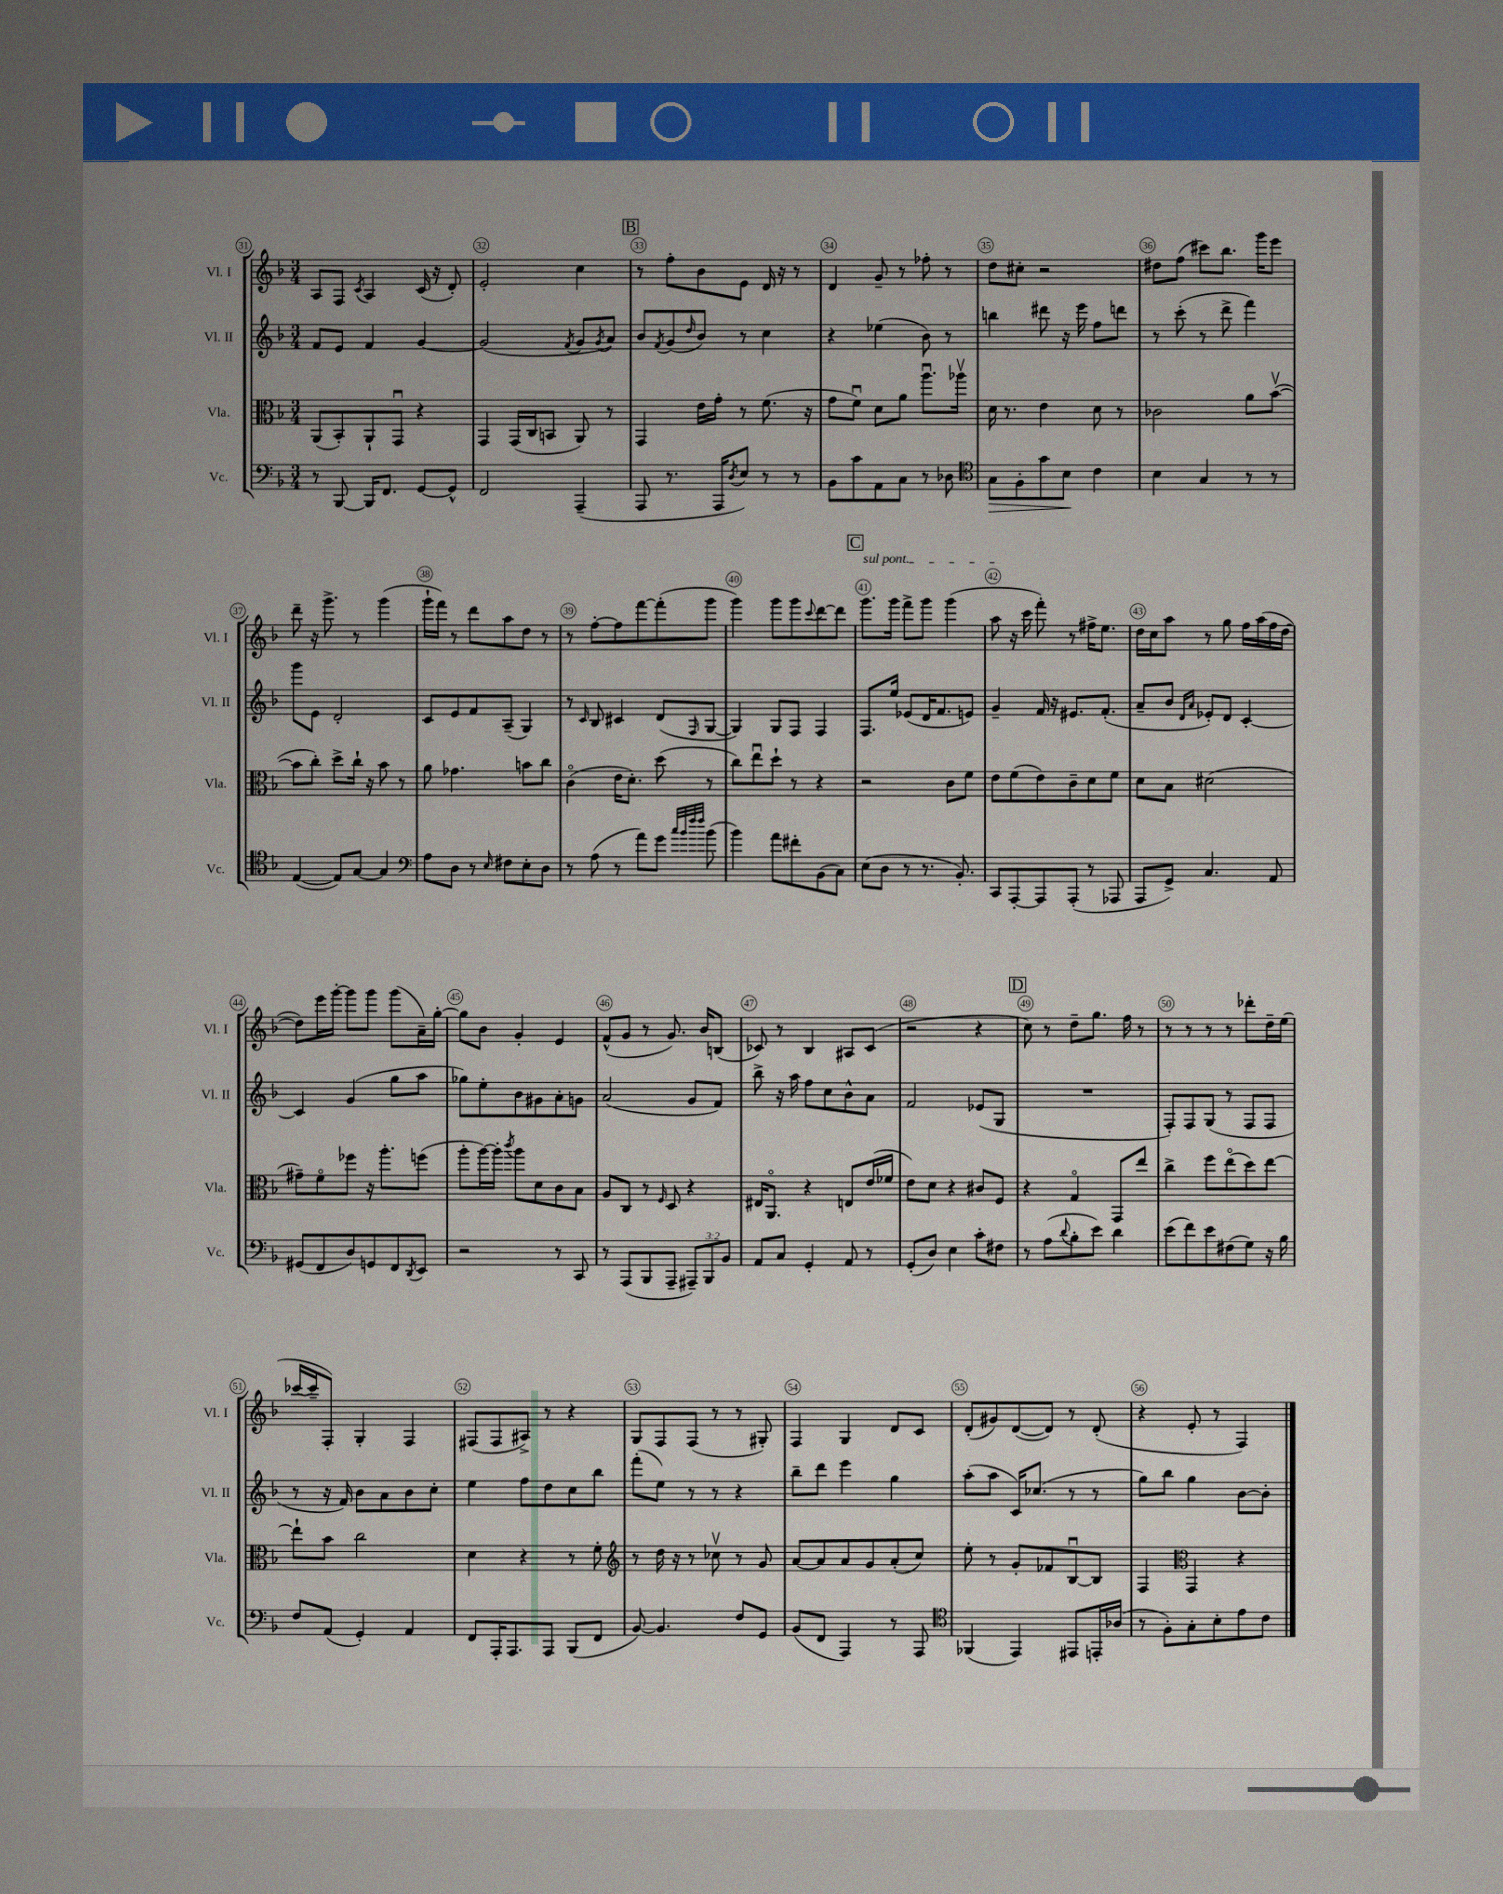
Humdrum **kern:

**kern	**dynam	**kern	**kern	**kern
*part4	*part4	*part3	*part2	*part1
*staff4	*staff4	*staff3	*staff2	*staff1
*I"Vc.	*	*I"Vla.	*I"Vl. II	*I"Vl. I
*I'Vc.	*	*I'Vla.	*I'Vl. II	*I'Vl. I
*clefF4	*	*clefC3	*clefG2	*clefG2
*k[b-]	*	*k[b-]	*k[b-]	*k[b-]
*M3/4	*	*M3/4	*M3/4	*M3/4
=31	=31	=31	=31	=31
8r	.	(8AA/L	8f/L	8A/L
[8BBB-/	.	8BB-'/)	8e/J	8F/J
.	.	.	.	8qc/
16BBB-/KL]	.	8AA`/	4f/	4A/
8.FF/J	.	.	.	.
.	.	8GGu/J	.	.
[8GG/L	.	4r	[4g/	(16c/
.	.	.	.	16r
8GG^^/J]	.	.	.	8d'/)
=32	=32	=32	=32	=32
2FF/	.	4GG/	(2g/]	2e'/
.	.	(16GG/LL	.	.
.	.	16C/J	.	.
.	.	8BBn/J	.	.
.	.	.	8qf/	.
(4AAA~/	.	8AA/)	8g/L	4cc\
.	.	.	8qg/	.
.	.	8r	8a/J)	.
!!LO:REH:place=s1:t=B
=33	=33	=33	=33	=33
8AAA/	.	4GG/	8b-/L	8r
.	.	.	8qf/	.
8.r	.	.	(8g/	8ff'\L
.	.	.	16qqdd/	.
.	.	16e\LL	8b-/J)	8b-\
16AAA/KL	.	16g'\JJ	.	.
8qD/	.	.	.	.
8E/J)	.	8r	8r	8e\J
8r	.	(8.f\	4cc\	16d/
.	.	.	.	16r
8r	.	.	.	8r
.	.	16r	.	.
=34	=34	=34	=34	=34
8BB-\L	.	8g\L	4r	4d/
8c\	.	8fu\J)	.	.
8AA\	.	8d\L	(4ee-X\	8g~/
8C\J	.	8a\J	.	8r
8r	.	8.aau\L	8b-\)	8ff-X'\
8D-X\	.	.	8r	8r
.	.	16aa-Xv\Jk	.	.
=35	=35	=35	=35	=35
*clefC4	*	*	*	*
!	!LO:HP:b	!	!	!
8G\L	>	16d\	4bbn\	8dd\L
.	.	8.r	.	.
8F'\	.	.	.	8cc#X'\J
8g\	.	4e\	8ddd#X\	2r
8B-\J	.	.	16r	.
.	.	.	16eee\	.
4c\	]	8d\	8ff\L	.
.	.	8r	8dddn\J	.
=36	=36	=36	=36	=36
4B-\	.	2c-X\	8r	8dd#X\L
.	.	.	(8ccc'\	(8ff\J
4G/	.	.	8r	8ccc#X\L)
.	.	.	8ddd^\	8.bb-\J
8r	.	8a\L	4fff\)	.
.	.	.	.	16ggg\KL
8r	.	([8b-v\J	.	8eee\J
!!LO:LB:g=z
=37	=37	=37	=37	=37
([4E/	.	8b-\L]	8ggg\L	8ddd~\
.	.	8cc'\J)	8e\J	16r
.	.	.	.	8.ggg^\
8E/L])	.	8dd^\L	2d'/	.
[8G/J	.	16cc`\Jk	.	8r
.	.	16r	.	.
4G/]	.	8b-\	.	(4ggg\
.	.	8r	.	.
=38	=38	=38	=38	=38
*clefF4	*	*	*	*
8A\L	.	8a\	8c/L	16ggg`\LL
.	.	.	.	16fff\JJ)
8D\J	.	4.g-X\	8e/	8r
8r	.	.	8f/	8ddd\L
16qqE/	.	.	.	.
8F#X\L	.	.	(8A~/J	8aa\
8E'\	.	8bn\L	4G/)	8dd\J
8D\J	.	8cc\J	.	8r
=39	=39	=39	=39	=39
8r	.	(4c\	8r	8r
.	.	.	16qqc/	.
(8A\	.	.	8B-/	[8ff'\L
8r	.	16e\KL	4c#X/	8ff\]
.	.	8.d'\J)	.	.
8a\L)	.	.	.	[8fff\
8g\J	.	(8dd\	(8d/L	(8fff'\]
32qqcc/LLL	.	.	.	.
32qqb-/	.	.	.	.
32qqff/	.	.	.	.
32qqff/JJJ	.	.	16qqF/	.
(8b-\	.	8r	[8G/J	8ggg\J
=40	=40	=40	=40	=40
4b-\)	.	8cc\L)	4G/])	4ggg\)
.	.	8eeu\	.	.
8a\L	.	8dd`\J	8G/L	8ggg\L
8f#X'\	.	8r	8F/J	8ggg\
.	.	.	.	8qqccc/
(8BB-\	.	4r	4F/	[8ddd\
8C\J)	.	.	.	8ddd\J]
!!LO:REH:place=s1:t=C
=41	=41	=41	=41	=41
!	!	!	!	!LO:TX:a:i:t=sul pont.
(8E\L	.	2r	8.F/L	8.ggg\L
8D\J	.	.	.	.
.	.	.	16ee/Jk	16ggg\Jk
8r	.	.	(8e-X/L	8fff^\L
8.r	.	.	16d/K	8ggg\J
.	.	.	8.f/	.
.	.	8c\L	.	(4ggg\
8.BB-'/)	.	.	.	.
.	.	8f\J	8en/J)	.
=42	=42	=42	=42	=42
8CC/L	.	8e\L	4g~/	8aa\
[8AAA'/	.	(8f\	.	16r
.	.	.	.	16ccc\
8AAA/]	.	8e\)	16f/	8fff'\)
.	.	.	16r	.
(8AAA'/J	.	8c~\	8.e#X/L	8r
8r	.	8d\	.	16ff#X^\KL
.	.	.	(8.f'/J	8.ee\J
8AAA-X/	.	8f\J	.	.
=43	=43	=43	=43	=43
8AAA/L	.	8d\L	8a~/L	16dd\LL
.	.	.	.	16cc\J
8GG^/J)	.	8B-\J	8b-/J	8aa\J
.	.	.	16qqd/LL	.
.	.	.	16qqa/JJ	.
4.C/	.	(2d#X\	8e-X'/L)	8r
.	.	.	8d/J	8gg\
.	.	.	[4c'/	16ff\LL
.	.	.	.	(16aa\
8AA/	.	.	.	16ff\
.	.	.	.	[16dd\JJ
!!LO:LB:g=z
=44	=44	=44	=44	=44
(8GG#X/L	.	8g#X~\L)	4c/]	8dd\L])
8FF/	.	8f\	.	16eee\L
.	.	.	.	[16ggg'\JJ
8D/)	.	8ff-X\J	(4g/	8ggg\L]
8GGn/	.	16r	.	8ggg\J
.	.	8.aa'\L	.	.
8FF/	.	.	8gg\L	(8ggg\L
8qDD/	.	.	.	.
8EE/J	.	(8ffn\J	8aa\J	16a~\L)
.	.	.	.	[16gg'\JJ
=45	=45	=45	=45	=45
2r	.	8aa'\L	8gg-X\L)	8gg\L]
.	.	[16aa\L)	8ee'\	8b-\J
.	.	16aa'\JJ]	.	.
.	.	8qccc/	.	.
.	.	8aa\L	8b-\	4g'/
.	.	8d\	8g#X\	.
8r	.	8c\	8a'\	4e/
8CC/	.	8B-\J	8gn\J	.
=46	=46	=46	=46	=46
8r	.	8A/L	(2a/	(8f^^/L
(8AAA/L	.	8C/J	.	8g/J
8BBB-/	.	8r	.	8r
.	.	16qqF/	.	.
8AAA~/J	.	8D/	.	8.g/)
12AAA#X~/L)	.	4r	8g/L	.
.	.	.	.	16b-/KL
12BBB-/	.	.	.	.
.	.	.	8f/J)	(8Bn/J
12BB-/J	.	.	.	.
=47	=47	=47	=47	=47
8AA/L	.	16E#X/KL	8bb-^\	8c-X/)
.	.	8.AA/J	.	.
8C/J	.	.	16r	8r
.	.	.	16aa\	.
4GG'/	.	4r	8ff\L	4B-/
.	.	.	8cc\	.
8AA/	.	8En/L	8b-^^\	8A#X/L
8r	.	(16e/L	8a\J	(8c-/J
.	.	16f-X/JJ	.	.
=48	=48	=48	=48	=48
(8GG'/L	.	8e\L)	2f/	2r
8D/J)	.	8d\J	.	.
4E\	.	4r	.	.
8c'\L	.	8c#X/L	(8e-X/L	4r
8F#X\J	.	8F/J	8G/J	.
!!LO:REH:place=s1:t=D
=49	=49	=49	=49	=49
8r	.	4r	2.r	8cc\)
(8A\L	.	.	.	8r
8qqd/	.	.	.	.
8B-'\	.	4G/	.	8dd~\L
8e\J)	.	.	.	8.gg\J
4d\	.	8GG/L	.	.
.	.	.	.	16ff\
.	.	8ee/J	.	8r
=50	=50	=50	=50	=50
(8e\L	.	4cc^\	8F'/L)	8r
8f\)	.	.	8F/	8r
8e\	.	8ff\L	(8G/J	8r
(8F#X\	.	(8ee\	8r	8r
8G\J)	.	8dd\)	8F/L	8ddd-X'\L
16r	.	[8ee\J	8F/J	16dd~\L
16B-\	.	.	.	(16ee\JJ
!!LO:LB:g=z
=51	=51	=51	=51	=51
8F/L	.	8ee`\L]	8r	[16ccc-X/LL
.	.	.	.	16ccc-~/J]
(8AA/J	.	8b-\J	16r	8F'/J)
.	.	.	16f/)	.
4GG'/)	.	2cc\	8b-\L	4G'/
.	.	.	8a\	.
4AA/	.	.	8b-\	4F/
.	.	.	8cc'\J	.
=52	=52	=52	=52	=52
8FF/L	.	4d\	4ee\	(8F#X/L
16AAA'/K	.	.	.	8F#/
8.AAA/	.	.	.	.
.	.	4r	8ff\L	8A#X^/J)
8AAA/J	.	.	8dd\	8r
(8BBB-/L	.	8r	8cc\	4r
8FF/J	.	8f'\	8bb-\J	.
=53	=53	=53	=53	=53
*	*	*clefG2	*	*
[8BB-/)	.	8r	(8fff'\L	8G/L
4.BB-/]	.	16dd\	8ee\J)	8F/
.	.	16r	.	.
.	.	8r	8r	(8F/J
.	.	8cc-Xv\	8r	8r
8F/L	.	8r	4r	8r
8GG/J	.	8g/	.	8G#X'/)
=54	=54	=54	=54	=54
(8BB-/L	.	[8a/L	8bb-~\L	4F/
8FF/J	.	8a/]	8ddd\J	.
4AAA/)	.	8a/	4eee\	4G/
.	.	8g/	.	.
8r	.	(8a'/	4gg\	8d/L
8AAA/	.	8cc/J)	.	8c/J
=55	=55	=55	=55	=55
*clefC4	*	*	*	*
(4FF-X/	.	8ee'\	(8aa'\L	(8d'/L
.	.	8r	8aa\J	8g#X/)
4EE/)	.	8g'/L	16c/KL)	([8d/
.	.	.	(8.cc-X/J	.
.	.	8f-X/	.	8d/J])
8EE#X/L	.	[8B-u/	8r	8r
16EEn'/L	.	8B-/J]	8r	(8d'/
(16A-X/JJ	.	.	.	.
=56	=56	=56	=56	=56
8r	.	4F/	8gg\L)	4r
8F'\L)	.	.	8bb-\J	.
*	*	*clefC3	*	*
8G'\	.	4GG/	4gg\	8e'/
8B-'\	.	.	.	8r
8e\	.	4r	[8b-\L	4F/)
8c\J	.	.	8b-'\J]	.
==	==	==	==	==
*-	*-	*-	*-	*-
